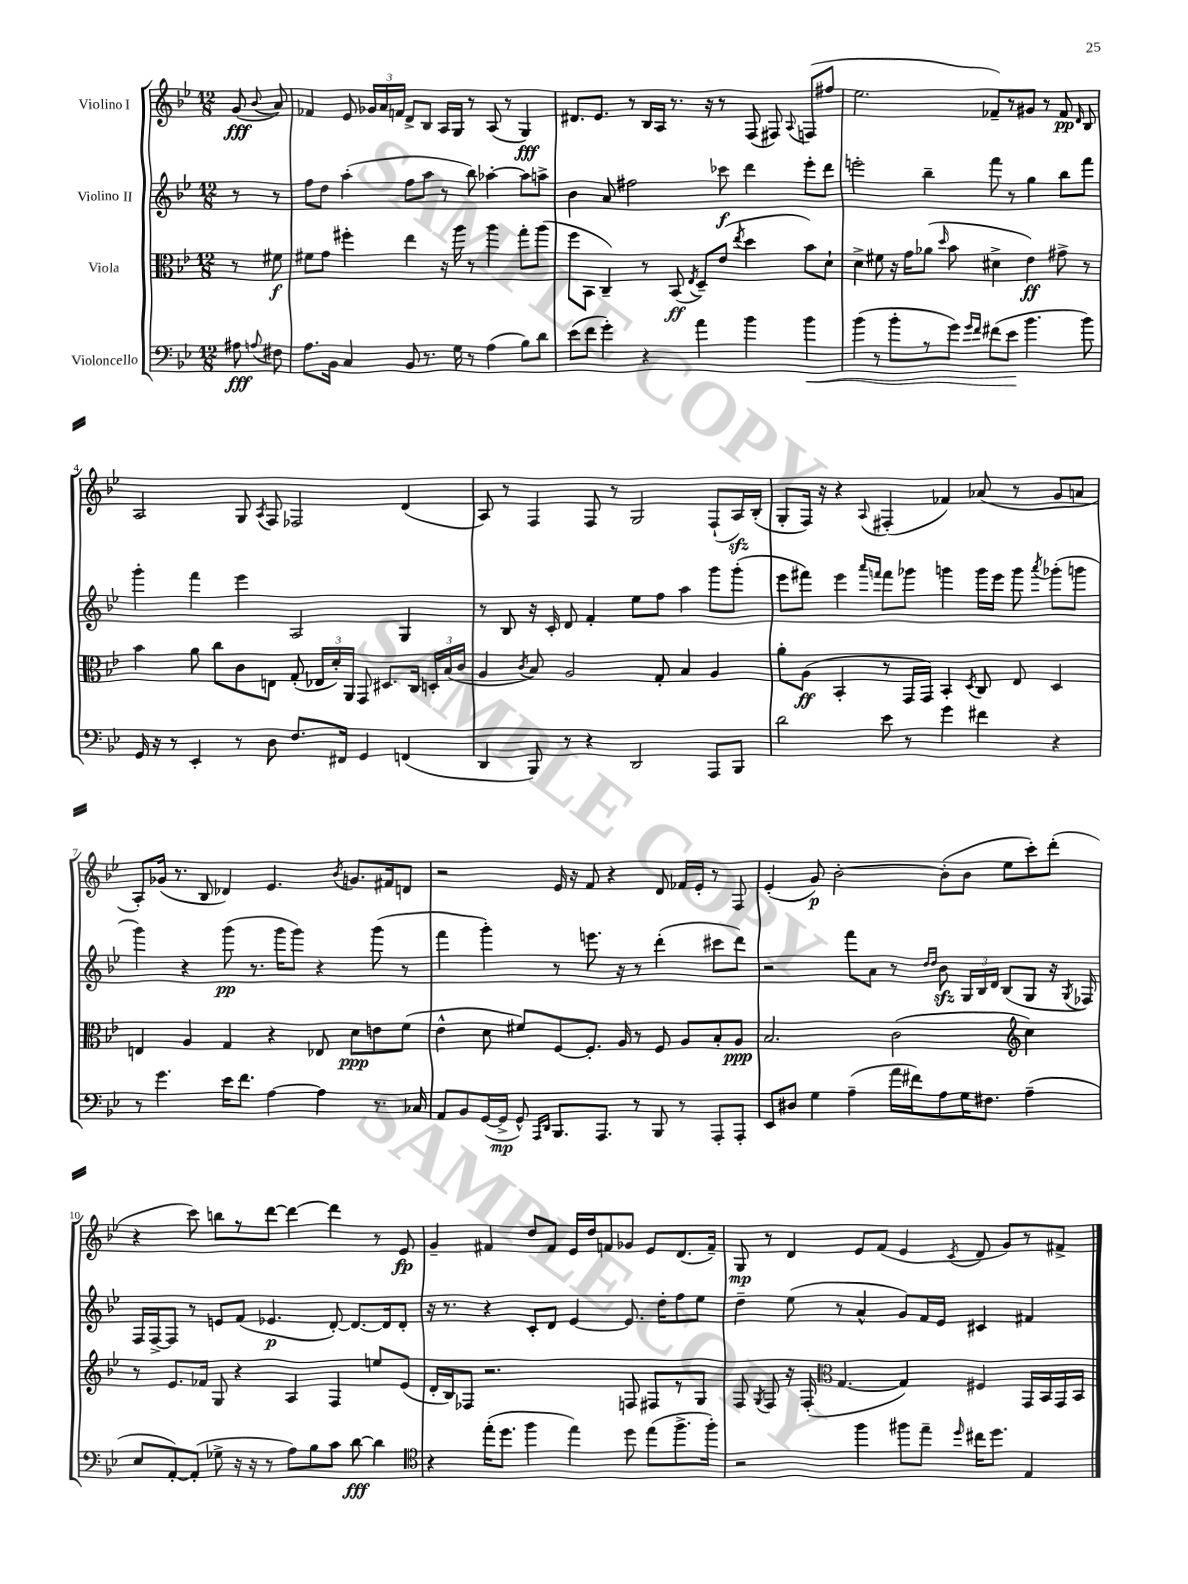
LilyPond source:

<<
\new StaffGroup <<
\new Staff = "s0" \with { instrumentName = "Violino I" } {
    \clef treble \key bes \major \numericTimeSignature \time 12/8 \partial 4
    \autoBeamOff g'8\fff( \appoggiatura { bes'8 } a'8) |
    fes'4 ees'8 \tuplet 3/2 { ges'16[ a'16 f'16] } d'8[-> bes8] a16[ g16] r8 a8( r8 g4\fff) |
    dis'8.[ ees'8.] r8 bes16[ a16] r8. r16 r8 f8( fis8) \appoggiatura { a8 } f8[( fis''8] |
    ees''2. fes'8[--) r8 gis'8] r8 fes'8\pp \grace { d'16 } bes8 |
    a2 g8 \acciaccatura { a8 } f8 fes2 d'4( |
    a8) r8 f4 f8 r8 g2 f8[-!( a16\sfz) bes16]-.( |
    g8[-. f16]) r16 r4 \appoggiatura { a8 } fis4-.( fes'4) aes'8( r8 g'8[ a'8] |
    a8[-.) ges'16]( r8. bes8 des'4) ees'4. \acciaccatura { bes'8 } g'8.[ fis'16 d'8] |
    r2 ees'16 r16 f'8 r4 d'8 fes'16[ ees'16]-. r8 f8 |
    ees'4-.( g'8\p) bes'2~-. bes'8[-.( bes'8] ees''8[ c'''8-.) d'''8]-.( |
    r4 c'''8) b''8[ r8 d'''8]~ d'''4~ d'''4 r8 ees'8\fp |
    g'4-- fis'4 d''8[ fis'8] ees'16[ d''16 f'8 ges'8] ees'8[ d'8.( f'16]--) |
    g8\mp r8 d'4 ees'8[ f'8]( ees'4 \acciaccatura { c'8 } d'8 g'8[) r8 fis'8]-> \bar "|." |
}
\new Staff = "s1" \with { instrumentName = "Violino II" } {
    \clef treble \key bes \major \numericTimeSignature \time 12/8 \partial 4
    \autoBeamOff r8 r8 |
    f''8[ d''8] a''4-.( f''8[ a''8] r8 bes''8) aes''4~-. aes''8[ a''8]-> |
    bes'4 a'8 fis''2 ces'''8\f d'''4 ees'''8[-. d'''8] |
    e'''2-. bes''4-- f'''8 r8 g''4 bes''8[ f'''8] |
    g'''4-. f'''4 ees'''4 a2 g4 |
    r8 bes8 r16 c'16-. d'8 f'4-. ees''8[ f''8] a''4 g'''8[ g'''8]-.( |
    ees'''8[ fis'''8]) ees'''4 \grace { a'''16[ f'''16] } f'''8[ ges'''8] g'''4 g'''16[ ees'''16] g'''8 \acciaccatura { a'''8 } ges'''8[-.( g'''8] |
    g'''4) r4 g'''8\pp( r8. g'''16[ g'''8]) r4 g'''8( r8 |
    f'''4 g'''4-.) r8 e'''8. r16 r8 d'''4-.( cis'''8[ d'''8]) |
    r2 f'''8[ a'8] r8 \grace { d''16[ d''16] } bes'8\sfz \tuplet 3/2 { g16[ bes16 d'16] } bes8[( g8] r16 \acciaccatura { g8 } fes16) |
    f16[ f16~-> f8] r8 e'8[ f'8]( ees'4.\p d'8~-.) d'8.[~ d'16 d'8]-. |
    r16 r8. r4 c'8[-. d'8] ees'4~ ees'8. d''16[-. f''8 ees''8] |
    d''4-- ees''8( r8 a'4-^ g'8[) f'16 ees'16] cis'4 fis'4 \bar "|." |
}
\new Staff = "s2" \with { instrumentName = "Viola" } {
    \clef alto \key bes \major \numericTimeSignature \time 12/8 \partial 4
    \autoBeamOff r8 fis'8\f |
    fis'8[ g'8] fis''4-. ees''4 r16 a''16 r8 a''4 g''8[-. a''8]( |
    f''8[ bes,8] c4--) r8 bes,8\ff( \acciaccatura { ees8 } d8[--) ees'8]( \acciaccatura { ees''8 } d''4 bes'8[) d'8]-! |
    d'4-> fis'8 r16 g'16[ aes'8]( \grace { d''16 } bes'8 dis'4-> ees'4\ff) gis'8-> r8 |
    bes'4 a'8 c''8[ c'8 e8] g8-.( \tuplet 3/2 { ees16[ d'16-.) a,16] } g,8 dis8.[ c16] \tuplet 3/2 { d16[-. bes16( c'16] } |
    a4 \acciaccatura { c'8 } bes8) a2 g8-. bes4 a4 |
    a'8[-. a8]\ff( bes,4-. r8 g,16[ g,16]) bes,4-. \acciaccatura { d8 } c8 ees8 d4 |
    e4 a4 g4 r4 ees8 d'8[\ppp e'8 f'8]( |
    ees'4-^ d'8 fis'8[) f8~ f8.]-. a16 r8 f8 a8[ bes8-. a8]\ppp |
    bes2. c'2( \clef treble c''4) |
    r8 ees'8.[ fes'16] g8 r4 a4 f4 e''8[ ees'8]( |
    d'16[-. bes16) fes8] r2. f8 fis8[ r8 g8] |
    f8 \acciaccatura { g8 } f8 r16 f16-.( \clef alto g4.~ g4) fis4 g,16[ bes,16 g,16 bes,16] \bar "|." |
}
\new Staff = "s3" \with { instrumentName = "Violoncello" } {
    \clef bass \key bes \major \numericTimeSignature \time 12/8 \partial 4
    \autoBeamOff ais8\fff \appoggiatura { a8 } fis8 |
    a8.[ bes,16] c4 bes,8 r8. g16 r8 a4( bes8[) d'8] |
    ees'8[( f'8] g'4-.) r4 a'4 bes'4 bes'4\< |
    bes'4( r8 bes'8[-. r8 g'8]) \grace { g'16[ f'16] } fis'8[( ees'8]\! bes'4. bes'8) |
    g,16 r16 r8 ees,4-. r8 d8 f8.[ fis,16] g,4 f,4( |
    d,4 bes,,8) r8 r4 d,2 a,,8[ bes,,8] |
    d'2 ees'8 r8 g'4 fis'4 r4 |
    r8 g'4. ees'16[ f'8.] a4~ a4 r8. ces16 |
    a,8[ bes,8 g,16~( g,16]->\mp g,8-^) \grace { a,,16[ d,16] } bes,,8.[ a,,8.] r8 bes,,8 r8 a,,8[-. a,,8]-. |
    ees,8[ dis8] g4 a4--( a'16[ fis'16) a8 g16 fis8.] a4--( |
    ees8[ a,8~-.) a,8]-.( ges8-> r16 r16 r8 a8[) bes8 c'8] d'8~\fff d'4 |
    \clef tenor r4 ees''16[-.( d''8.] f''4 ees''4) d''8 ees''8[( f''8.-> f''16]-.) |
    r2 f''4 fis''8[ ees''8]-- \grace { d''16 } cis''16[ d''8.] ees4 \bar "|." |
}
>>
>>
